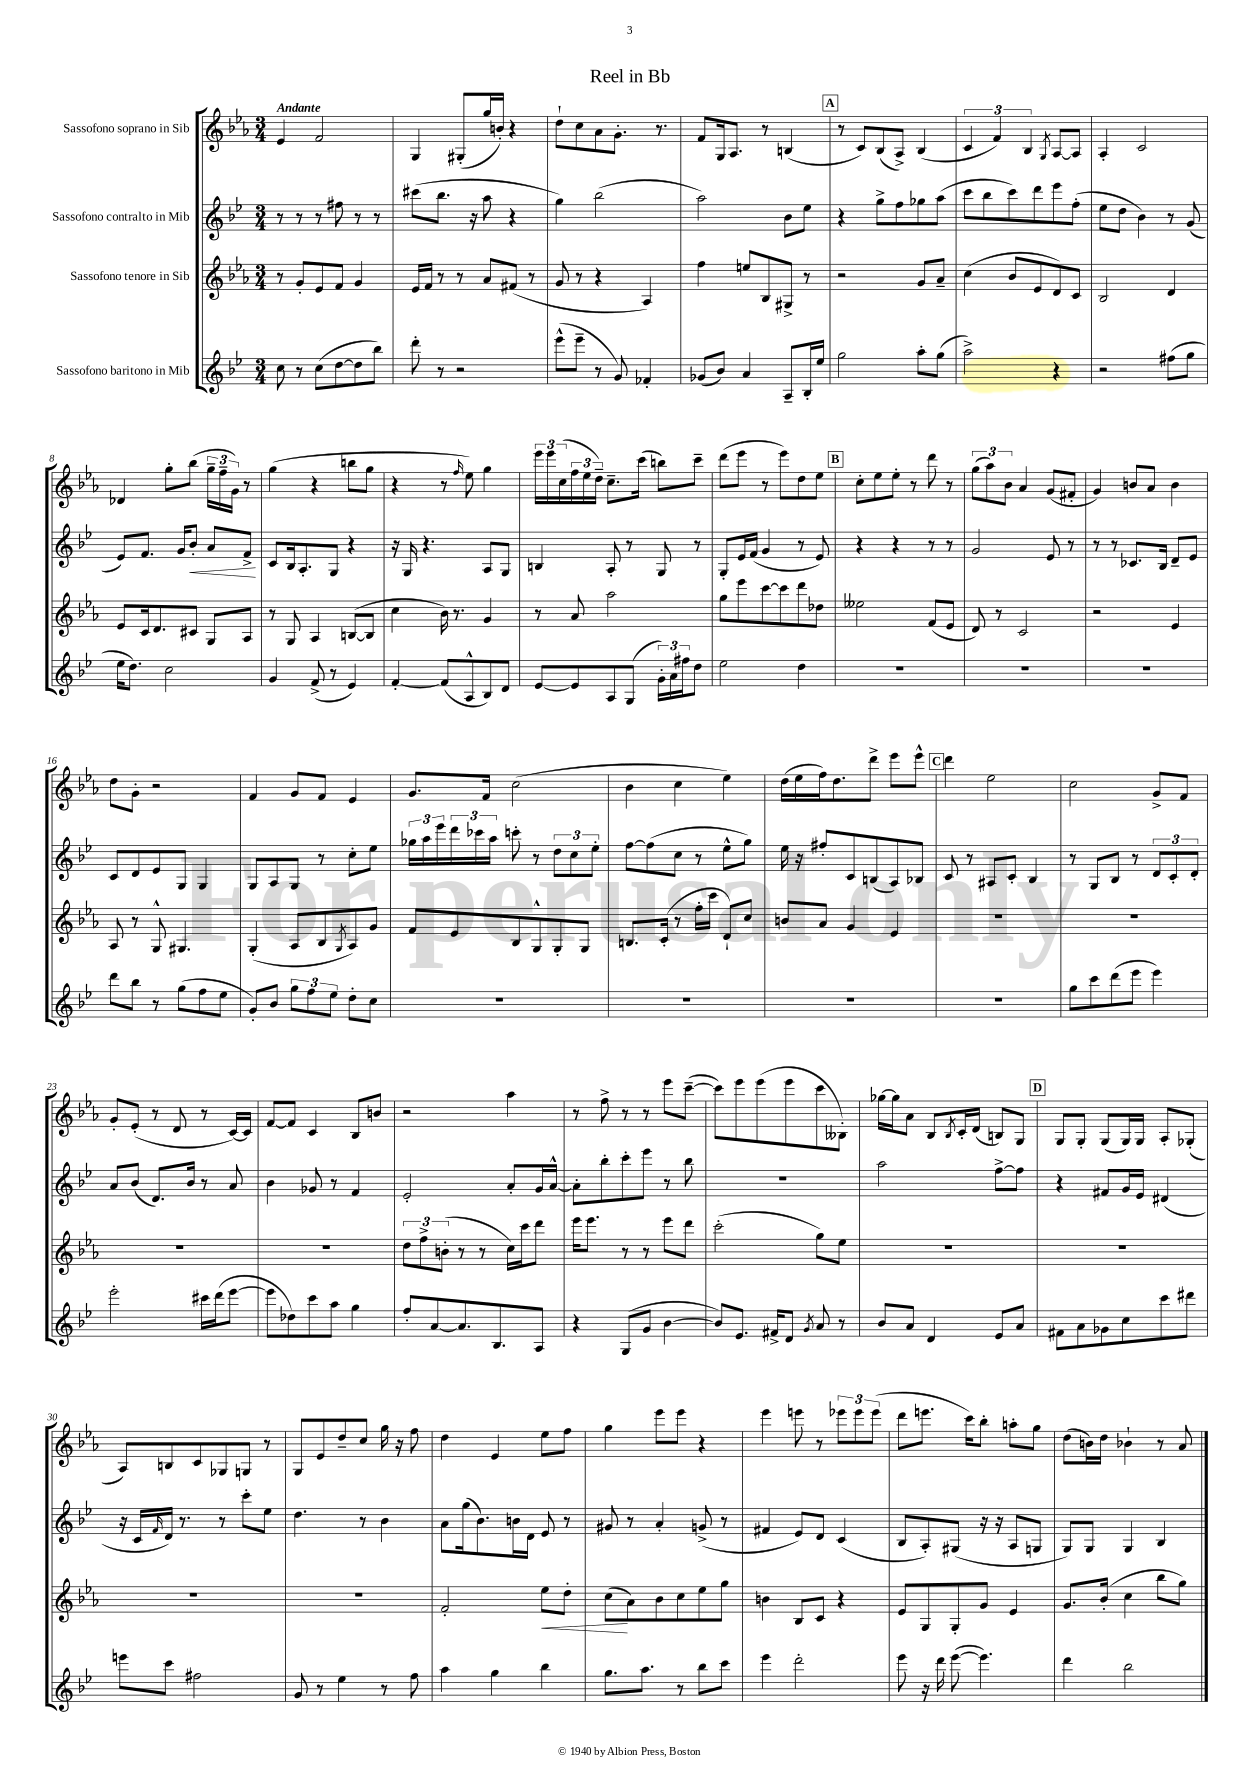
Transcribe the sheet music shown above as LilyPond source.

\header { title = "Reel in Bb" }
<<
\new StaffGroup <<
\new Staff = "s0" \with { instrumentName = "Sassofono soprano in Sib" } {
    \clef treble \key ees \major \numericTimeSignature \time 3/4 \tempo "Andante"
    ees'4 f'2 |
    g4 gis8-.( g''16 b'16-.) r4 |
    d''8-! c''8 aes'8 g'8.-. r8. |
    f'8 g16 aes8. r8 b4( |
    \mark \markup { \box "A" } r8 c'8) bes8( aes8->) bes4( |
    \tuplet 3/2 { c'4 f'4) bes4 } \acciaccatura { g8 } aes8~ aes8 |
    aes4-. c'2 |
    des'4 g''8-. bes''8( \tuplet 3/2 { g''16-- f''16-- g'16) } r8 |
    g''4( r4 b''8 g''8 |
    r4 r8 \grace { f''16 } ees''8) g''4 |
    \tuplet 3/2 { ees'''16 ees'''16 c''16( } \tuplet 3/2 { f''16 ees''16 d''16--) } c''8.-- c'''16( b''8) c'''8-- |
    d'''8( ees'''8 r8 ees'''8) d''8 ees''8 |
    \mark \markup { \box "B" } c''8-. ees''8 ees''8-. r8 d'''8 r8 |
    \tuplet 3/2 { g''8( aes''8) bes'8 } aes'4 g'8( fis'8-. |
    g'4) b'8 aes'8 b'4 |
    d''8 g'8-. r2 |
    f'4 g'8 f'8 ees'4 |
    g'8. f'16 c''2( |
    bes'4 c''4 ees''4) |
    d''16( ees''16 f''16) d''8. d'''8-> ees'''8 ees'''8-^ |
    \mark \markup { \box "C" } d'''4 ees''2 |
    c''2 g'8-> f'8 |
    g'8-. ees'8-.( r8 d'8 r8 c'16~) c'16 |
    f'8~ f'8 c'4 bes8 b'8 |
    r2 aes''4 |
    r8 f''8-> r8 r8 ees'''8 c'''8~--( |
    c'''8) ees'''8 ees'''8( ees'''8 c'''8 beses8-.) |
    ges''16~ ges''16 aes'8 bes8 \acciaccatura { bes8 } c'16-. d'16( b8) g8 |
    \mark \markup { \box "D" } g8 g8-. g8( g16) g16 aes8-. ges8-.( |
    aes8) b8 c'8 ges8 g8 r8 |
    g8 ees'8 d''8-- c''8 g''16 r16 f''8 |
    d''4 ees'4 ees''8 f''8 |
    g''4 ees'''8 ees'''8 r4 |
    ees'''4 e'''8 r8 \tuplet 3/2 { ees'''8 ees'''8 ees'''8( } |
    d'''8 e'''8. c'''16) bes''8-. a''8-. g''8 |
    d''8( b'16) d''16 bes'4-! r8 aes'8 \bar "|." |
}
\new Staff = "s1" \with { instrumentName = "Sassofono contralto in Mib" } {
    \clef treble \key bes \major \numericTimeSignature \time 3/4
    r8 r8 r8 fis''8 r8 r8 |
    cis'''8( bes''8. r16 a''8 r4 |
    g''4) bes''2( |
    a''2) bes'8 ees''8 |
    \mark \markup { \box "A" } r4 g''8-> f''8 ges''8 a''8( |
    c'''8 bes''8 c'''8) d'''8 ees'''8 f''8-.( |
    ees''8 d''8 bes'4) r8 g'8( |
    ees'8) f'8. g'16 bes'8-.\< a'8 f'8->\! |
    c'8 bes16 a8.-. g8 r4 |
    r16 g16 r4. a8 g8 |
    b4 a8-. r8 g8 r8 |
    g8-. ees'16 f'16( g'4 r8 ees'8) |
    \mark \markup { \box "B" } r4 r4 r8 r8 |
    g'2 ees'8 r8 |
    r8 r8 ces'8. bes16 d'8-- ees'8 |
    c'8 d'8 ees'8 g8 g4 |
    g8 a8 g8 r8 c''8-. ees''8 |
    \tuplet 3/2 { ges''16 a''16 ees'''16 } \tuplet 3/2 { d'''16 ces'''16 a''16 } c'''8-. r8 \tuplet 3/2 { d''8 c''8 ees''8-. } |
    f''8~ f''8( c''8 r8 ees''8-^ g''8) |
    ees''16 r16 fis''8-. c'8 b8( a8) bes8 |
    \mark \markup { \box "C" } c'8 r8 ais8 c'8-. bes4 |
    r8 g8 bes8 r8 \tuplet 3/2 { d'8 c'8-. d'8-. } |
    a'8 bes'8( d'8.) bes'16 r8 a'8 |
    bes'4 ges'8 r8 f'4 |
    ees'2-. a'8-. g'16 a'16~-^ |
    a'8-. bes''8-. c'''8-. ees'''8 r8 bes''8 |
    R2. |
    a''2 f''8~-> f''8 |
    \mark \markup { \box "D" } r4 fis'8 g'16 ees'16 dis'4( |
    r16 c'16 \grace { f'16 } d'16) r8. r8 c'''8-. ees''8 |
    d''4. r8 bes'4 |
    a'8 g''16( bes'8.) b'16 d'16 ees'8 r8 |
    gis'8 r8 a'4-. g'8->( r8 |
    fis'4 ees'8) d'8 c'4( |
    bes8 a8-.) gis8( r16 r16 a8 g8 |
    g8) g8 g4 bes4 \bar "|." |
}
\new Staff = "s2" \with { instrumentName = "Sassofono tenore in Sib" } {
    \clef treble \key ees \major \numericTimeSignature \time 3/4
    r8 g'8-. ees'8 f'8 g'4 |
    ees'16 f'16 r8 r8 aes'8 fis'8( r8 |
    g'8 r8 r4 aes4) |
    f''4 e''8 bes8 gis8-> r8 |
    \mark \markup { \box "A" } r2 g'8 aes'8-- |
    c''4( bes'8 ees'8 d'8) c'8 |
    bes2 d'4 |
    ees'8 c'16 d'8. cis'8 g8 aes8 |
    r8 g8 aes4 b8~( b8 |
    c''4 bes'16) r8. g'4 |
    r8 aes'8 aes''2 |
    g''8 ees'''8 c'''8~ c'''8 d'''8 des''8 |
    \mark \markup { \box "B" } eeses''2 f'8( ees'8 |
    d'8) r8 c'2 |
    r2 ees'4 |
    aes8 r8 g8-^ gis4. |
    g4-.( aes8 bes8 \acciaccatura { g8 } aes8) g'8 |
    f'8 ees'8 bes8 g8-^ g8-. g8 |
    b8. c'16-.( r8 f''16-. c'''16 d'8-!) c''8 |
    b'8 aes'8 g'4 ees'4 |
    \mark \markup { \box "C" } R2. |
    R2. |
    R2. |
    R2. |
    \tuplet 3/2 { d''8 f''8-> b'8-.( } r8 r8 c''16) c'''16 d'''8 |
    ees'''16 ees'''8. r8 r8 ees'''8 d'''8 |
    c'''2-.( g''8) ees''8 |
    R2. |
    \mark \markup { \box "D" } R2. |
    R2. |
    R2. |
    f'2-. ees''8\< d''8-. |
    c''8\!( aes'8) bes'8 c''8 ees''8 g''8 |
    b'4 bes8 c'8 r4 |
    ees'8 g8 g8-. g'8 ees'4 |
    g'8. bes'16-.( c''4 bes''8 g''8) \bar "|." |
}
\new Staff = "s3" \with { instrumentName = "Sassofono baritono in Mib" } {
    \clef treble \key bes \major \numericTimeSignature \time 3/4
    c''8 r8 c''8( d''8~ d''8 bes''8) |
    d'''8-. r8 r2 |
    ees'''8-^( ees'''8-- r8 g'8) fes'4-. |
    ges'8( bes'8) a'4 a8-- bes16-. ees''16 |
    \mark \markup { \box "A" } g''2 a''8-. g''8( |
    a''2->) r4 |
    r2 fis''8( g''8 |
    ees''16 d''8.) c''2 |
    g'4 f'8->( r8 ees'4) |
    f'4~-. f'8( a8-^ bes8) d'8 |
    ees'8~ ees'8 a8 g8( \tuplet 3/2 { g'16-.) a'16 fis''16 } d''8 |
    ees''2 d''4 |
    \mark \markup { \box "B" } R2. |
    R2. |
    R2. |
    d'''8 bes''8 r8 g''8( f''8 ees''8 |
    g'8-.) bes'8 \tuplet 3/2 { g''8 f''8 ees''8 } d''8-. c''8 |
    R2. |
    R2. |
    R2. |
    \mark \markup { \box "C" } R2. |
    g''8 c'''8 d'''8( ees'''8 ees'''4) |
    ees'''2-. cis'''16 d'''16( ees'''8~ |
    ees'''8 des''8) c'''8 a''8 g''4 |
    f''8-. a'8~ a'8. bes8. a8 |
    r4 g8( g'8 bes'4~ |
    bes'8) ees'8. fis'16-> d'8 \acciaccatura { g'8 } a'8 r8 |
    bes'8 a'8 d'4 ees'8 a'8 |
    \mark \markup { \box "D" } fis'8 a'8 ges'8 c''8 c'''8 dis'''8 |
    e'''8 c'''8 fis''2 |
    g'8 r8 ees''4 r8 f''8 |
    a''4 g''4 bes''4 |
    g''8. a''8. r8 bes''8 c'''8 |
    ees'''4 d'''2-. |
    ees'''8 r16 d'''16 ees'''8~( ees'''4.) |
    d'''4 bes''2 \bar "|." |
}
>>
>>
